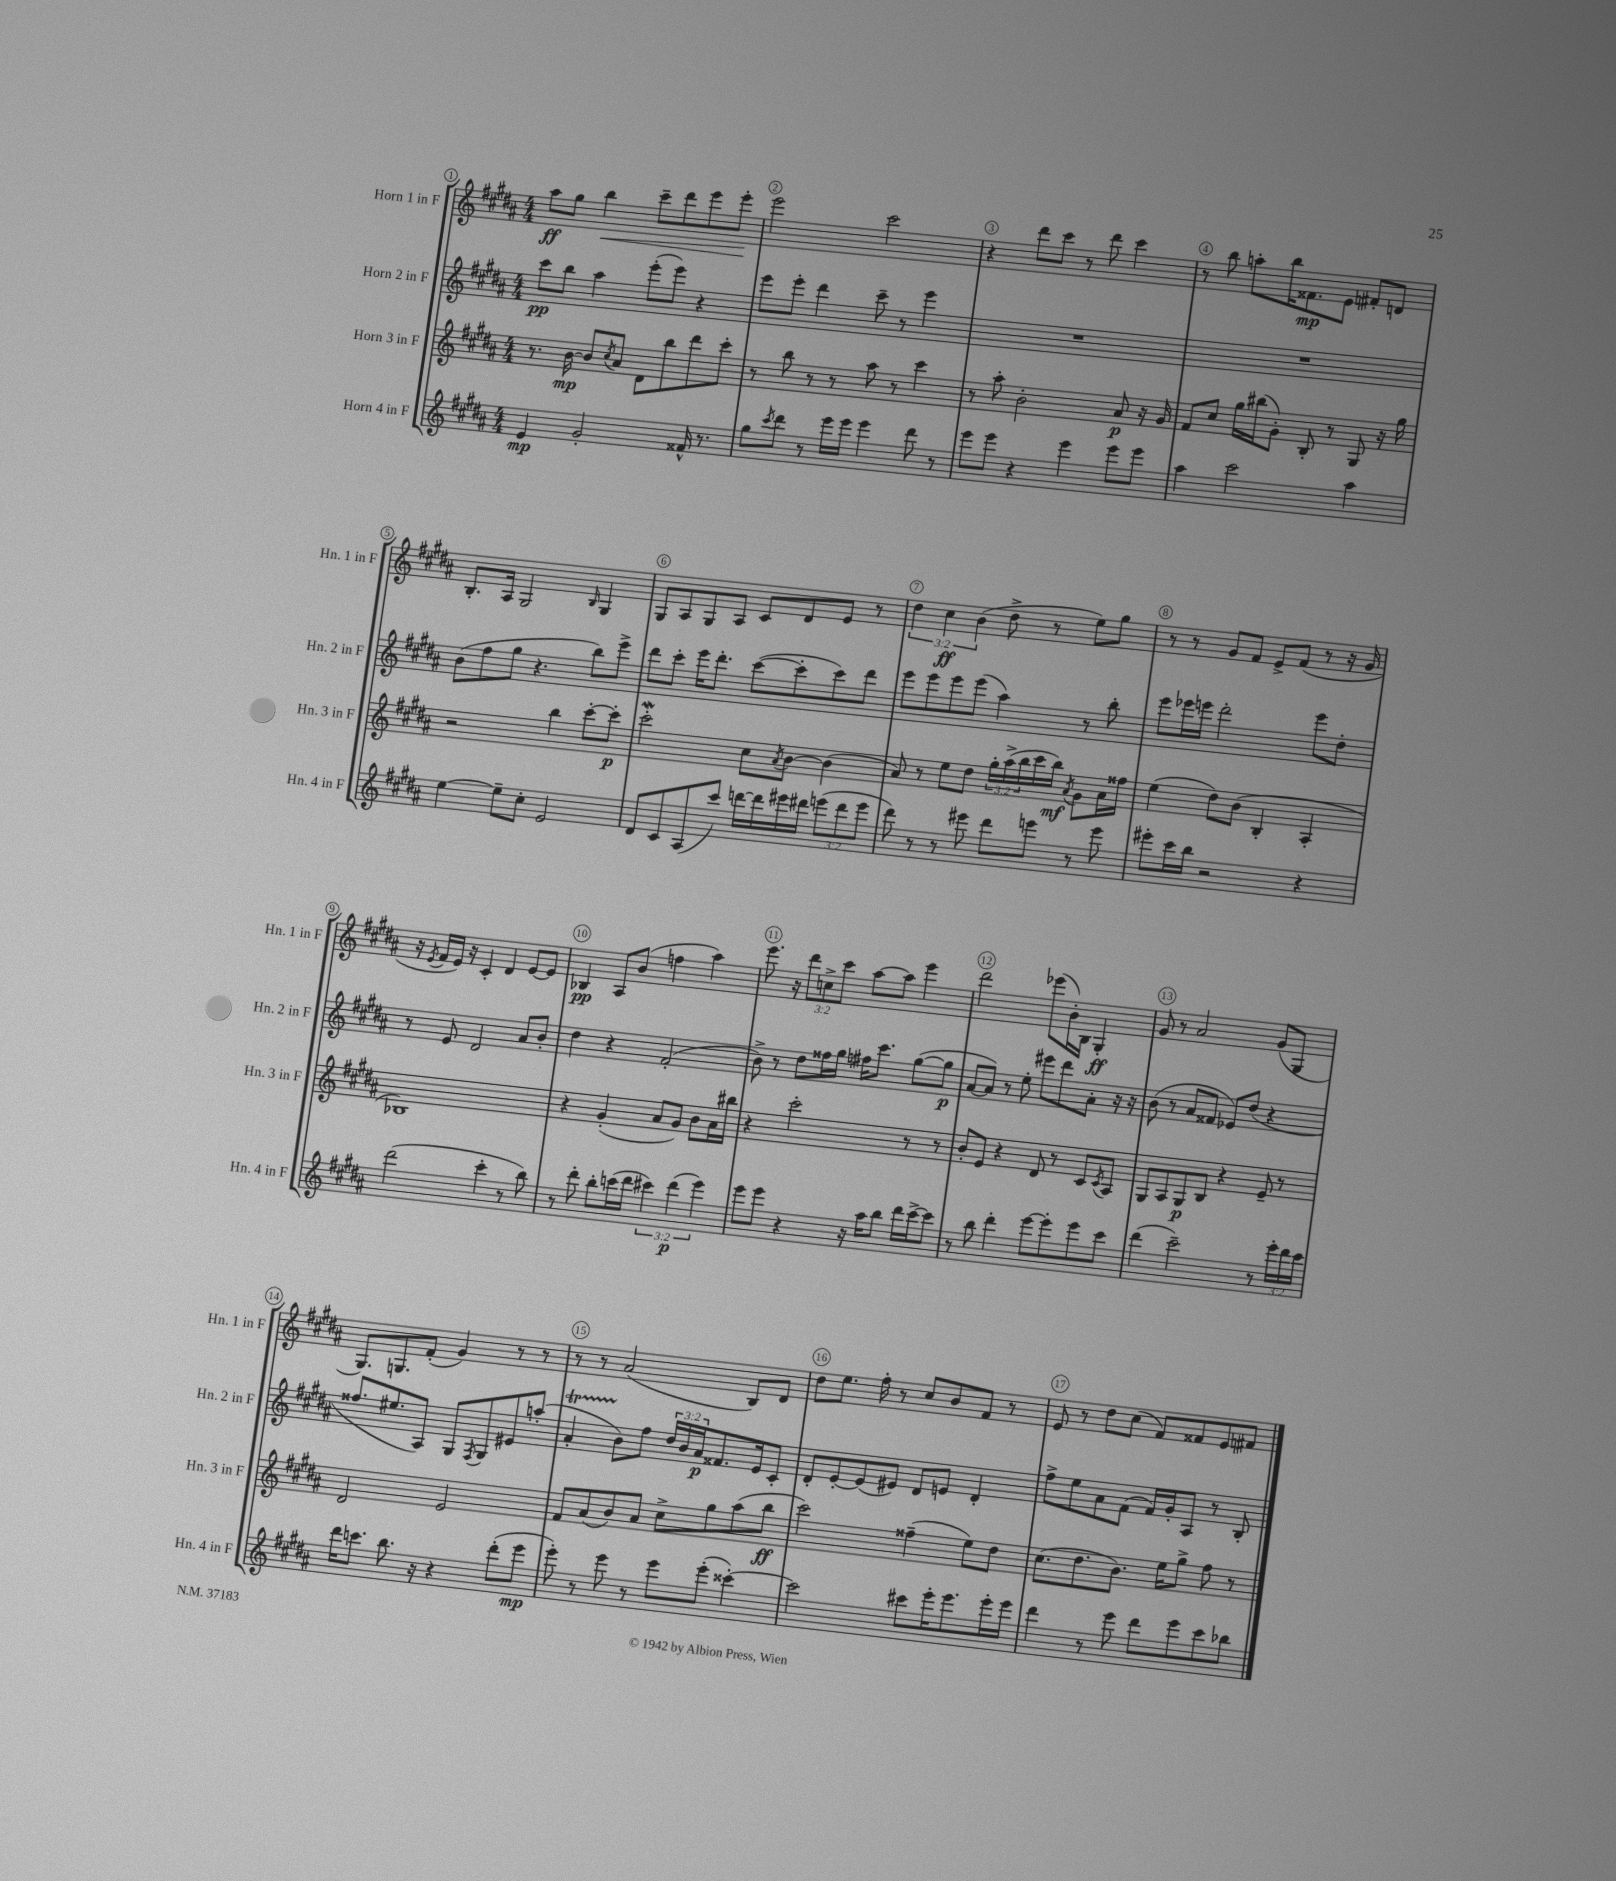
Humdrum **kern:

**kern	**kern	**kern	**kern
*staff4	*staff3	*staff2	*staff1
*clefG2	*clefG2	*clefG2	*clefG2
*k[f#c#g#d#a#]	*k[f#c#g#d#a#]	*k[f#c#g#d#a#]	*k[f#c#g#d#a#]
*M4/4	*M4/4	*M4/4	*M4/4
4e	8.r	8ccc#	8aa#
.	.	8bb	8gg#
.	[16b	.	.
2g#'	8b]	4aa#	4bb
.	8qcc#	.	.
.	8a#	.	.
.	8d#	(8eee'	8ccc#~
.	8bb	8eee)	8ddd#
16f##^^	8ddd#	4r	8eee
8.r	.	.	.
.	8ccc#'	.	8eee'
=	=	=	=
8gg#	8r	8eee	2eee
8qccc#	.	.	.
8ddd#	8bb	8eee'	.
8r	8r	4ddd#	.
16eee	8r	.	.
16eee	.	.	.
4eee	8aa#	8ccc#~	2ccc#
.	8r	8r	.
8ddd#	4ccc#	4eee	.
8r	.	.	.
=	=	=	=
8eee	8r	1r	4r
8eee	8aa#'	.	.
4r	2b'	.	8ddd#
.	.	.	8ccc#
4eee	.	.	8r
.	.	.	8ddd#
8eee	8a#	.	4ccc#
8eee	16r	.	.
.	16g#	.	.
=	=	=	=
4aa#	8f#	1r	8r
.	8cc#	.	8bb
2ccc#	16gg#	.	8aa'
.	(16bb#	.	.
.	8g#')	.	16bb
.	.	.	8.f##
.	8B'	.	.
.	8r	.	8e
4aa#	8G#	.	8f#'
.	16r	.	8d
.	16gg#	.	.
=	=	=	=
[4ee	2r	(8b	8.B'
.	.	8ff#	.
.	.	.	16A#
8ee~]	.	8gg#	2G#
8cc#'	.	4.r	.
2e	4bb	.	.
.	.	.	16qqB
.	[8ccc#'	8bb)	4G#
.	8ccc#']	8eee^	.
=	=	=	=
8d#	2ccc#'	8ddd#	8G#
8c#	.	8ccc#'	8A#
(8A#	.	16eee	8G#
.	.	8.ddd#'	.
8ccc#)	.	.	8A#
[16ddd	8cc#	([8ccc#	8c#
16ddd]	.	.	.
.	8qa#	.	.
16eee#	[8b	8ccc#']	8d#
16ddd#	.	.	.
(12eee	(4b]	8ccc#)	8e
12ddd#	.	.	.
.	.	8ddd#	8r
12eee	.	.	.
=	=	=	=
8ddd#)	8a#)	8eee	6dd#
8r	8r	8eee	.
.	.	.	6cc#
8r	8ee	8eee	.
.	.	.	(6b
8eee#	8dd#	(8eee	.
8ddd#	24gg#'	4aa#)	8dd#^
.	(24aa#^	.	.
.	24bb	.	.
8eee	16ccc#	.	8r
.	16bb)	.	.
.	8qa#	.	.
8r	8g#	8r	8ee)
8eee	16a#	8bb'	8gg#
.	16ff##	.	.
=	=	=	=
8eee#'	(4ee	8eee	8r
16ccc#	.	16eee-	8r
16bb	.	16eee	.
2r	8dd#)	2ddd#'	8g#
.	(8b	.	8f#
.	4B'	.	8e^
.	.	.	(8f#
4r	4A#'	8eee	8r
.	.	8dd#'	16r
.	.	.	16g#
=	=	=	=
(2ddd#	1B-)	8r	16r
.	.	.	8qe
.	.	.	16f#
.	.	8e	16e)
.	.	.	16r
.	.	2d#	4c#'
4ccc#'	.	.	4d#
8r	.	8a#	[8e
8bb)	.	8b'	8e]
=	=	=	=
8r	4r	4dd#	4B-
8ddd#'	.	.	.
8bb'	(4g#'	4r	8A#
(16ccc	.	.	(8b
16ddd#	.	.	.
6ccc#)	8a#	(2f#'	4ff
.	8g#)	.	.
(6ddd#	.	.	.
.	8b	.	4aa#)
6eee)	.	.	.
.	16a#	.	.
.	16bb#	.	.
=	=	=	=
8eee	4r	8b^)	8.eee
8eee	.	8r	.
.	.	.	16r
4r	2ccc#'	8dd#	12ddd#
.	.	.	12cc^
.	.	16ff##	.
.	.	.	12ccc#
.	.	16gg#	.
16r	.	16ff#	[8aa#
16aa#	.	8.ccc#	.
8bb	.	.	8aa#]
16ddd#	8r	([8gg#	4eee
[16ccc#^	.	.	.
8ccc#]	8r	8gg#]	.
=	=	=	=
8r	8b'	[8a#	2ddd#
8bb	8e	8a#])	.
4ddd#'	4r	8r	.
.	.	8ee'	.
[8eee	8d#	8eee#	(8eee-
8eee']	8r	8ddd#	16b')
.	.	.	16B
8eee	8c#	8a#'	4G#'
.	8qc#	.	.
8ccc#	8A#	16r	.
.	.	16r	.
=	=	=	=
(4ddd#	8G#	(8b	8g#
.	8A#	8r	8r
2ccc#~)	8G#	8a#	2a#
.	8B	8f##	.
.	4r	8e-)	.
.	.	(8dd#	.
8r	8e~	4r	(8g#
24eee'	8r	.	8G#
24ddd#	.	.	.
24ccc#	.	.	.
=	=	=	=
16ddd#	2d#	8.ff##	8.G#)
8.ccc	.	.	.
.	.	8.ee#	8.G
8.bb	.	.	.
.	.	8A#)	(8f#'
16r	.	.	.
4r	2e	8G#	4g#)
.	.	8qF#	.
.	.	8G#	.
(8ddd#'	.	8e#	8r
8eee	.	(8aa'	8r
=	=	=	=
8eee')	8f#	4a#'	8r
8r	(8a#	.	8r
8eee	8b)	8b)	(2a#
8r	8a#	8ff#	.
8eee	8cc#^	24dd#	.
.	.	24b	.
.	.	24a#	.
(8eee'	8gg#	8.f##	.
[4ccc##')	(8aa#	.	8B)
.	.	16e	.
.	8bb	8c#'	8d#
=	=	=	=
2ccc##]	2ccc#)	8d#'	8dd#
.	.	[8e'	8.ee
.	.	(8e]	.
.	.	.	16ff#'
.	.	8e#)	8r
8ccc#	(4ff##~	8d#	8cc#
16eee'	.	8e	8b
8.eee	.	.	.
.	8ee)	4d#'	8f#
16eee'	8dd#	.	8r
16eee	.	.	.
=	=	=	=
4ddd#	(8.cc#	8ff#^	8e
.	.	8ee	8r
.	8.dd#	.	.
8r	.	8a#	8dd#
8eee	8.b)	(8f#	(8cc#
8ddd#	.	16f#)	8f#)
.	16ee	16g#'	.
8eee	8gg#^	8A#	8f##
8ccc#	8ff#	8r	8e
8bb-	8r	8B'	8f#
==	==	==	==
*-	*-	*-	*-
